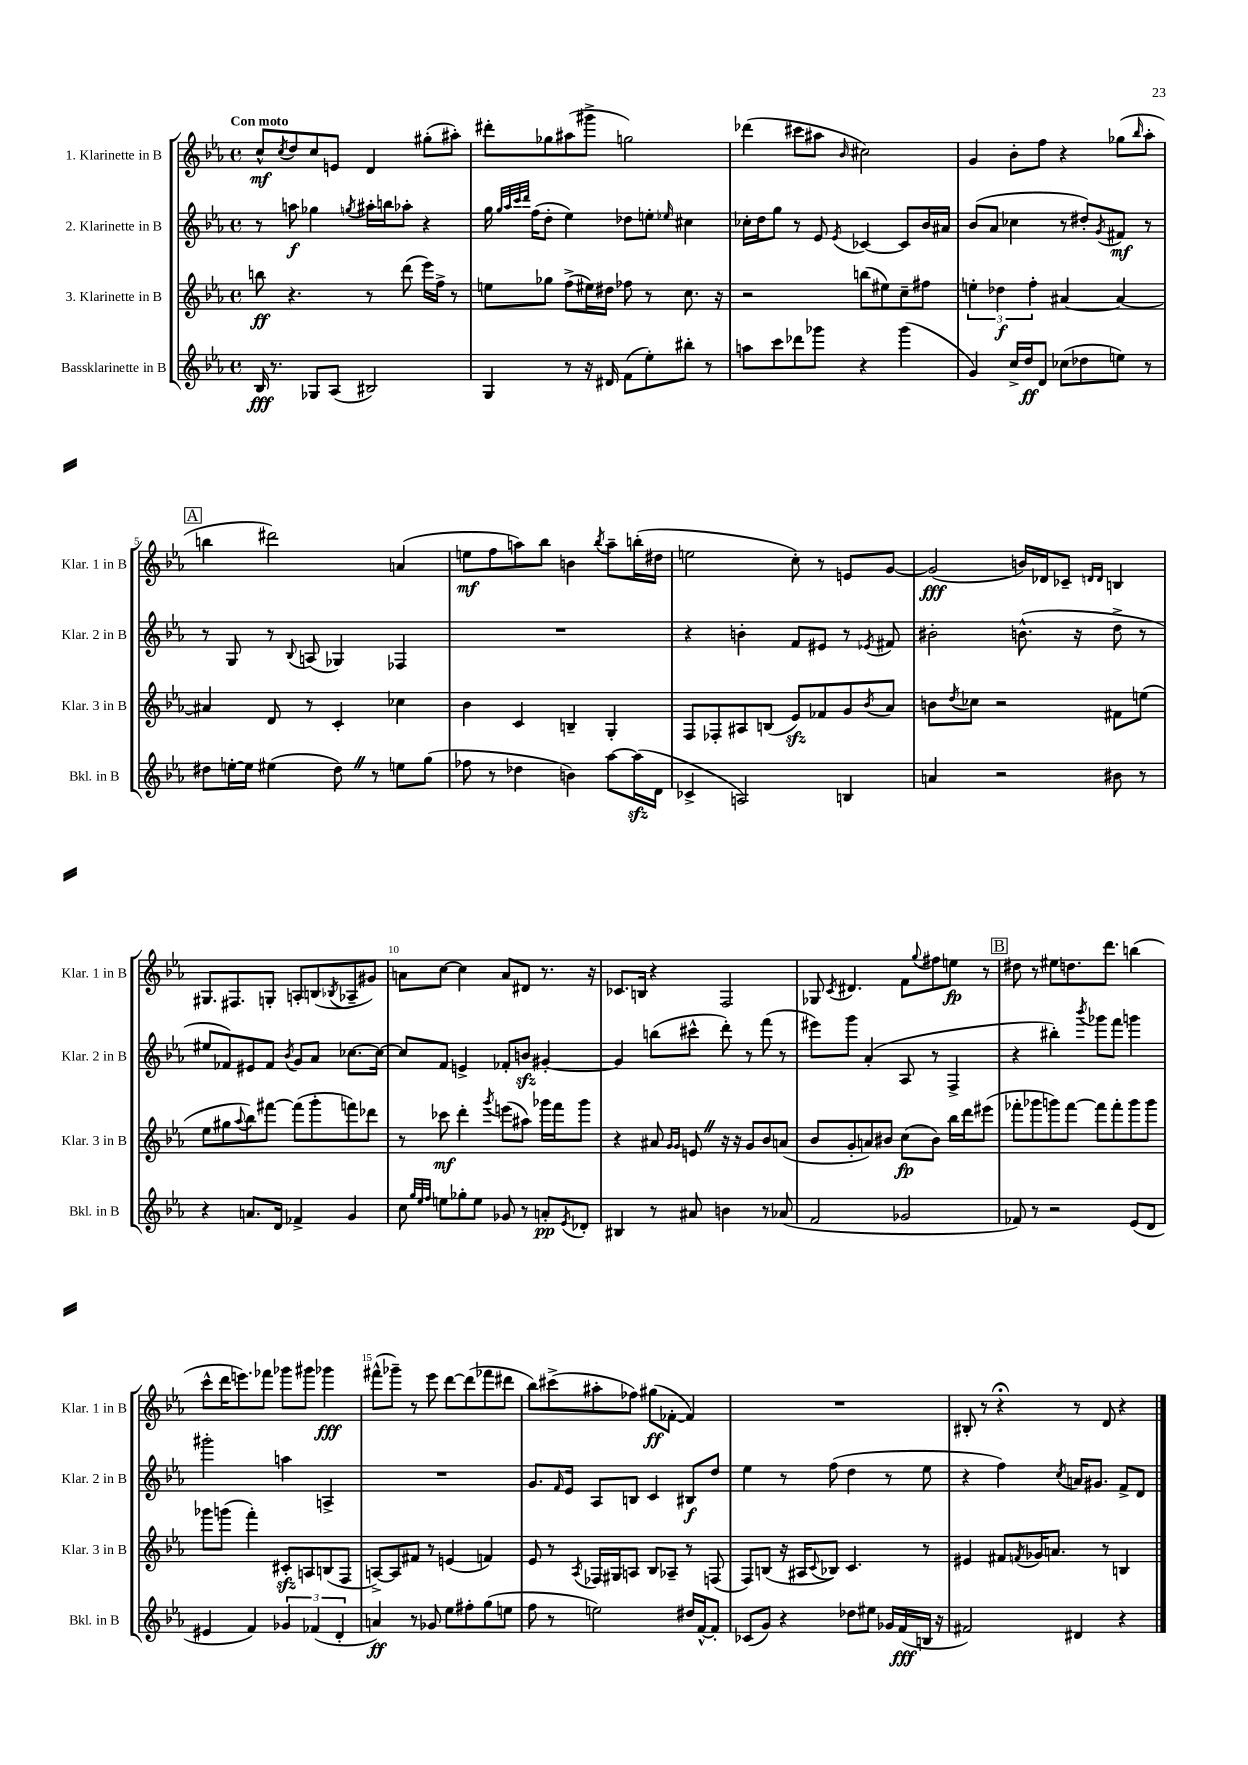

**kern	**kern	**kern	**kern
*staff4	*staff3	*staff2	*staff1
*clefG2	*clefG2	*clefG2	*clefG2
*k[b-e-a-]	*k[b-e-a-]	*k[b-e-a-]	*k[b-e-a-]
*M4/4	*M4/4	*M4/4	*M4/4
*met(c)	*met(c)	*met(c)	*met(c)
16B-	8bb	8r	8cc^^
8.r	.	.	.
.	.	.	8qcc
.	4.r	8aa	8dd
8G-	.	4gg-	8cc
(8A-	.	.	8e
.	.	8qgg	.
2B#)	8r	16aa#'	4d
.	.	16bb	.
.	(8ddd	8aa-'	.
.	16eee-)	4r	(8gg#'
.	16ff^	.	.
.	8r	.	8aa#')
=	=	=	=
4G	8ee	16gg	8ddd#'
.	.	32qqgg	.
.	.	32qqaa-	.
.	.	32qqccc	.
.	.	32qqddd	.
.	.	(16ff	.
.	8gg-	8dd'	8gg-
8r	(8ff^	4ee-)	(8aa#
16r	16ee#)	.	8ggg#^
16d#	16dd#	.	.
(8f	8ff-	8dd-	2gg)
8ee-')	8r	8ee'	.
.	.	16qqee-	.
8bb#'	8.cc	4cc#	.
8r	.	.	.
.	16r	.	.
=	=	=	=
8aa	2r	16cc-'	(4ddd-
.	.	16dd	.
8ccc	.	8gg	.
8ddd-	.	8r	8ccc#
8ggg-	.	8e-	8aa#
.	.	8qe-	16qqb-
4r	(8bb	[4c-	2cc#)
.	8ee#)	.	.
(4ggg-	8cc~	8c-]	.
.	8ff#	16b-	.
.	.	16a#	.
=	=	=	=
4g)	6ee'	(8b-	4g
.	.	8a-	.
.	6dd-	.	.
16cc^	.	4cc-	8b-'
16dd	.	.	.
.	6ff'	.	.
8d	.	.	8ff
(8cc-	[4a#	8r	4r
8dd-	.	8dd#')	.
.	.	8qg	.
8ee)	4a#_	8f#	(8gg-
.	.	.	16qqbb-
8r	.	8r	8aa-'
=	=	=	=
8dd#	4a#]	8r	4bb
[16ee'	.	8G	.
16ee]	.	.	.
(4ee#	8d	8r	2ddd#)
.	.	8qqB-	.
.	8r	(8A	.
8dd#)	4c'	4G-)	.
8r	.	.	.
8ee	4cc-	4F-	(4a
(8gg	.	.	.
=	=	=	=
8ff-	4b-	1r	8ee
8r	.	.	8ff
4dd-	4c	.	8aa)
.	.	.	8bb-
4b)	4B~	.	4b
.	.	.	8qbb-
[8aa-	4G'	.	8aa~
(16aa-]	.	.	(16bb'
16d	.	.	16dd#
=	=	=	=
4c-^	8F	4r	2ee
.	8F-'	.	.
2A)	8A#	4b'	.
.	(8B	.	.
.	8e-)	8f	8cc')
.	8f-	8e#	8r
4B	8g	8r	8e
.	8qb-	8qe-	.
.	8a-	8f#	[8g
=	=	=	=
4a	8b	2b#'	(2g]
.	8qdd	.	.
.	8cc-	.	.
2r	2r	.	.
.	.	(8.b^^	16b)
.	.	.	16d-
.	.	.	8c-~
.	.	16r	.
.	.	.	16qqd
.	.	.	16qqd
8b#	8f#	8dd^	4B
8r	(8ee	8r	.
=	=	=	=
4r	8ee-	8ee#	8.G#
.	8gg#	8f-)	.
.	.	.	8.F#
.	8qqaa-	.	.
8.a	8bb-)	8e#	.
.	[8fff#	8f-	8G'
16d	.	.	.
.	.	8qb-	.
4f-^	(8fff#]	8g	8A'
.	8ggg'	8a-	(8B
.	.	.	8qB-
4g	8fff)	[8.cc-	8A-~
.	8ddd-	.	8g#)
.	.	16cc-_	.
=	=	=	=
8cc	8r	8cc-]	8a
32qqgg	.	.	.
32qqee-	.	.	.
32qqff	.	.	.
8ee	8ccc-	8f	[8cc
8gg-'	4ddd'	4e^	4cc]
8ee	.	.	.
.	8qggg	.	.
8g-	(8eee	8f-'	8a
8r	8aa#)	8b	8d#
8a'	16ggg-	[4g#'	8.r
.	16fff	.	.
8qe-	.	.	.
8d-'	8ggg-	.	.
.	.	.	16r
=	=	=	=
4B#	4r	4g#]	8.c-
.	.	.	16B
8r	8a#	(8bb	4r
.	16qqg	.	.
.	16qqg	.	.
8a#	8e	8ccc#^^	.
4b	16r	8ddd')	2F
.	16r	.	.
.	8g	8r	.
8r	8b-	(8fff	.
(8a-	(8a	8r	.
=	=	=	=
2f	8b-	8eee#)	8G-
.	.	.	8qc
.	8g'	8ggg	4.d#
.	8a)	(4a-'	.
.	8b#	.	.
2g-	(8cc	8A-	8f
.	.	.	8qqgg
.	8b#)	8r	8ff#
.	16bb-	4F^	8ee
.	16ddd	.	.
.	(8eee#	.	8r
=	=	=	=
8f-)	8fff-'	4r	8dd#
8r	8ggg-	.	8r
2r	8ggg)	4bb#')	8ee#
.	[8fff-	.	8.dd
.	.	8qbbb-	.
.	8fff-]	8ggg-	.
.	.	.	8.ddd
.	8fff-'	8fff	.
(8e-	8ggg	4ggg	(4bb
8d	8ggg	.	.
=	=	=	=
4e#	8ggg-	2ggg#'	8ccc^^
.	(8ggg	.	16ddd
.	.	.	8.eee)
4f)	4fff')	.	.
.	.	.	8fff-
6g-	8c#'	4aa	8ggg-
.	8A	.	8ggg#
(6f-	.	.	.
.	(8B	4A^	4ggg-
6d'	.	.	.
.	8F	.	.
=	=	=	=
4a)	[8A^)	1r	(8fff#^^
.	8A]	.	8ggg-~)
8r	8f#	.	8r
8g-	8r	.	8eee-
8ee-	(4e	.	[8ddd
8ff#'	.	.	(8ddd]
(8gg	4f)	.	8fff-
8ee	.	.	8ddd#
=	=	=	=
8ff	8e-	8.g	8bb-)
8r	8r	.	(8ccc#^
.	.	16qqf	.
.	.	16e-	.
.	8qA-	.	.
2ee)	16F-	8A-	8aa#'
.	16G#	.	.
.	8A	8B	8ff-)
.	8B-	4c	(8gg#
.	8A-~	.	[8f-'
16dd#	8r	8B#	4f-])
[16f^^	.	.	.
8f']	(8F	8dd	.
=	=	=	=
(8c-	8F)	4ee-	1r
8g)	(8B	.	.
4r	16r	8r	.
.	16A#	.	.
.	8qqc	.	.
.	8B-)	(8ff	.
8dd-	4.c	4dd	.
8ee#	.	.	.
16g-	.	8r	.
(16f	.	.	.
16B	8r	8ee-	.
16r	.	.	.
=	=	=	=
2f#)	4e#	4r	8B#'
.	.	.	8r
.	8f#	4ff)	4r;
.	8qf	.	.
.	16g-	.	.
.	8.a	.	.
.	.	8qcc	.
4d#	.	16a	8r
.	.	8.g#	.
.	8r	.	8d
4r	4B	8f^	4r
.	.	8d	.
==	==	==	==
*-	*-	*-	*-
